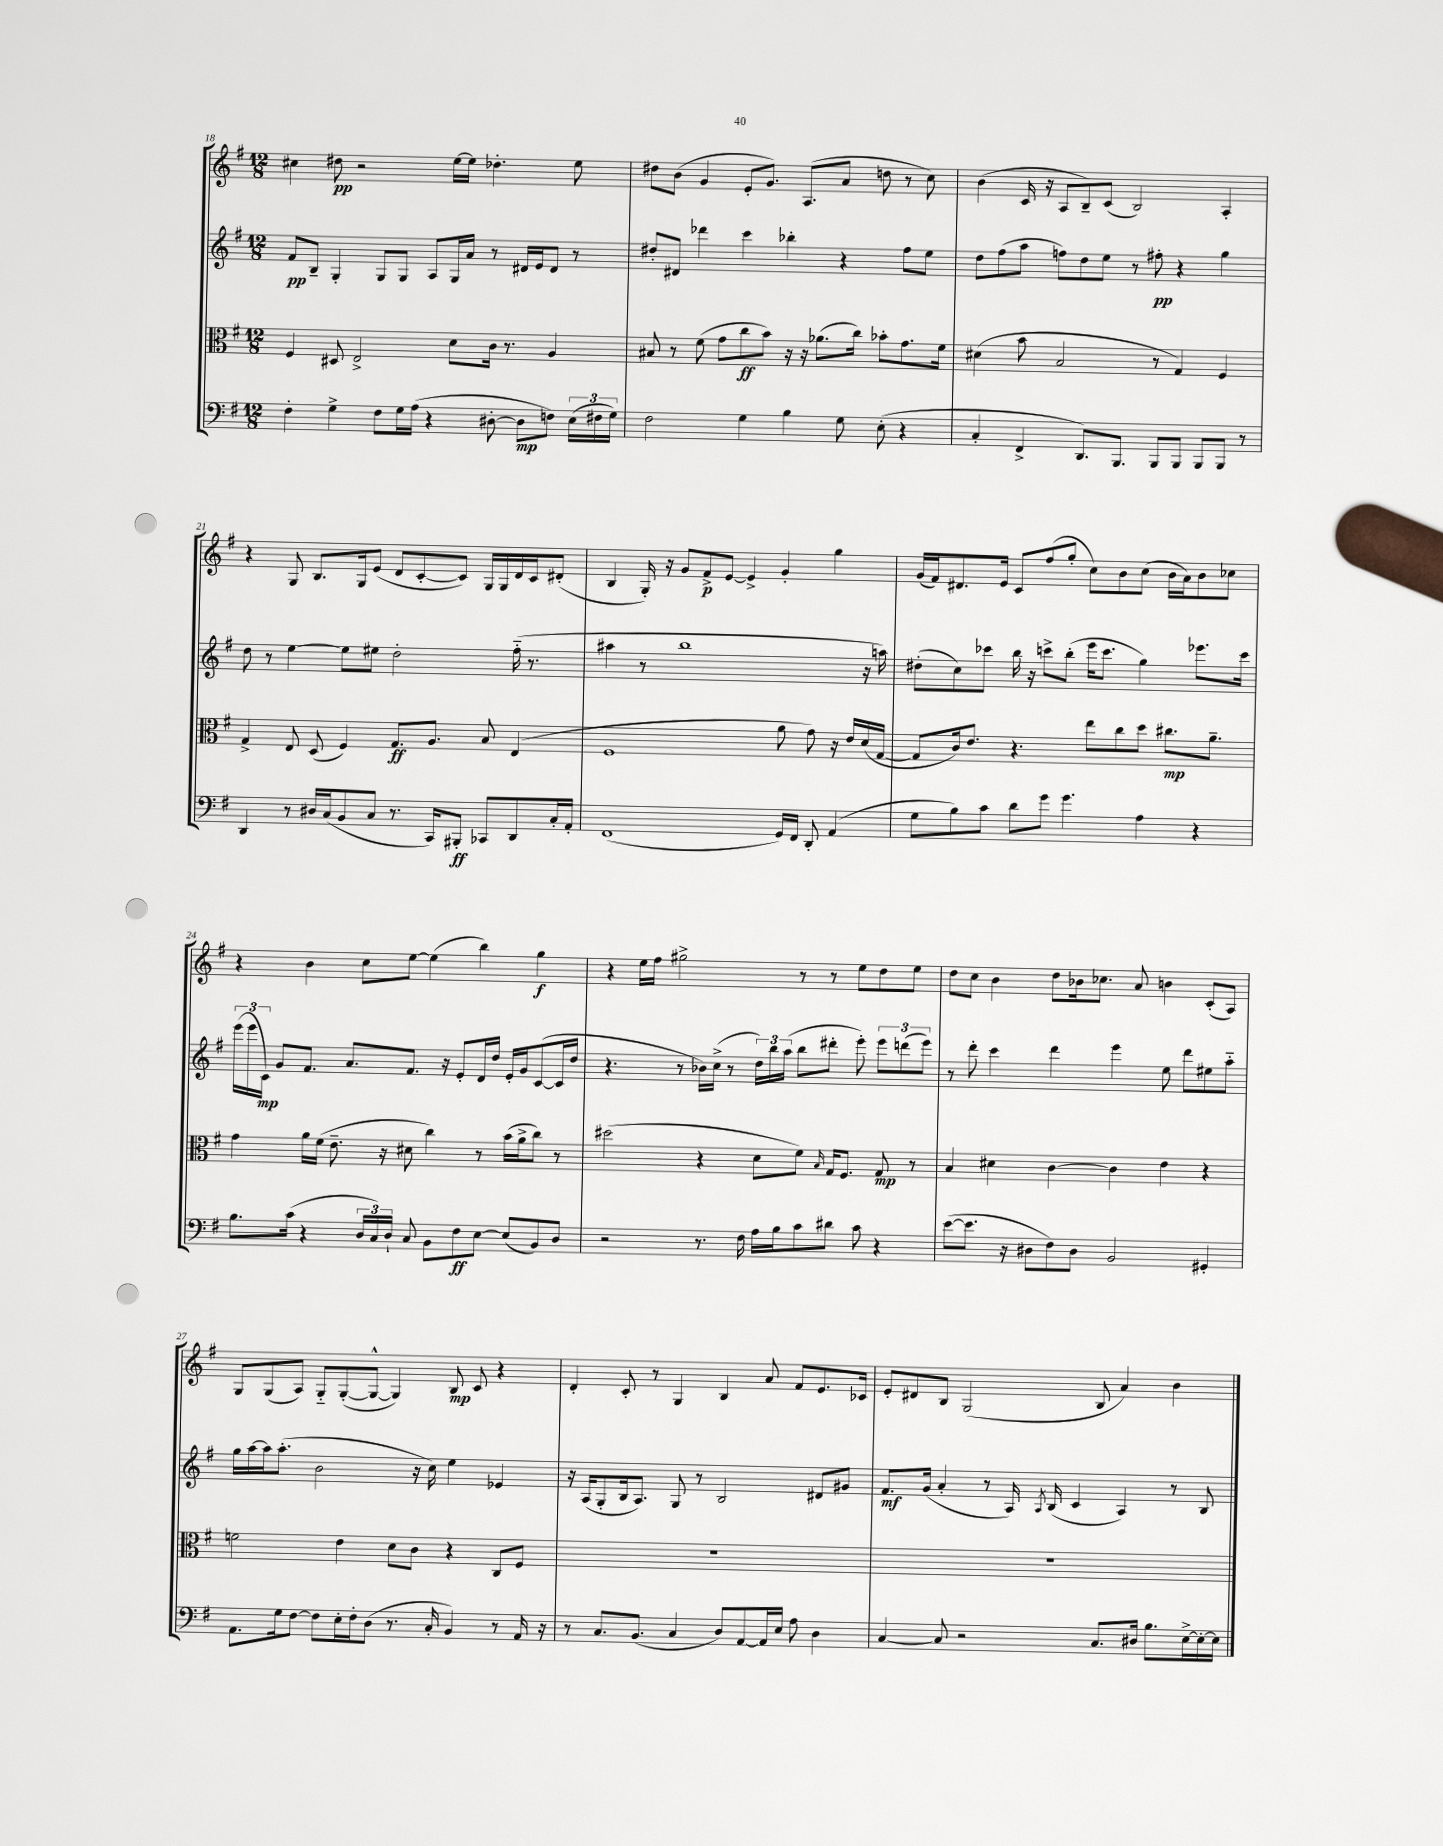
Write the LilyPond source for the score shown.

<<
\new StaffGroup <<
\new Staff = "s0" {
    \clef treble \key g \major \numericTimeSignature \time 12/8
    \autoBeamOff cis''4 dis''8\pp r2 e''16[~ e''16] des''4.-. e''8 |
    dis''8[ b'8]( g'4 e'8[-. g'8.]) a8.[( a'8] d''8 r8 c''8) |
    b'4( c'16 r16 a8[ b8--) c'8]( b2) a4-. |
    r4 g8 b8.[ g16 e'8]( d'8[ c'8~-. c'8]) g16[ g16 d'16 c'16 dis'8]-.( |
    b4 g16-.) r16 g'8[ fis'8->\p e'8]~ e'4-> g'4-. g''4 |
    g'16[( fis'16) dis'8. e'16] c'8[ fis''8( g''8]-. c''8[) b'8 c''8]( b'16[ a'16) b'8 ces''8] |
    r4 b'4 c''8[ e''8]~ e''4( b''4) g''4\f |
    r4 e''16[ fis''16] gis''2-> r8 r8 e''8[ d''8 e''8] |
    d''8[ c''8] b'4 d''8[ bes'16 ces''8.] a'8 b'4 c'8[-.( a8]) |
    g8[ g8( a8]) g8[-_ g8~-.( g8]~-^ g4) b8\mp c'8 r4 |
    d'4-. c'8-. r8 g4 b4 a'8 fis'8[ e'8. ces'16] |
    e'8[-. dis'8 b8] g2( b8 a'4) b'4 \bar "|." |
}
\new Staff = "s1" {
    \clef treble \key g \major \numericTimeSignature \time 12/8
    \autoBeamOff fis'8[\pp b8]-- g4-. g8[ g8] a8[ g16 a'16] r8 dis'16[ e'16 dis'8] r8 |
    dis''8[-. dis'8] des'''4 c'''4 bes''4-. r4 fis''8[ e''8] |
    d''8[ fis''8( a''8] f''8[) d''8 e''8] r8 fis''8-.\pp r4 g''4 |
    d''8 r8 e''4~ e''8[ eis''8] d''2-. fis''16-_( r8. |
    ais''4 r8 b''1 r16 a''16) |
    dis''8[-.( c''8) ces'''8] b''16 r16 c'''8[-> b''8]-.( e'''16[ c'''8.] g''4) ees'''8.[ c'''16] |
    \tuplet 3/2 { e'''16[( e'''16 c'16]\mp) } g'8[ fis'8.] a'8.[ fis'8.] r16 e'8[-. d'16 d''16] e'16[-. g'16 c'8~( c'16 d''16] |
    r4. r8 bes'16[) c''16]->( r8 \tuplet 3/2 { d''16[) b''16 a''16]( } b''8[ dis'''8]-. e'''8-.) \tuplet 3/2 { e'''8[ d'''8( e'''8]) } |
    r8 d'''8-. c'''4 d'''4 e'''4 e''8 d'''8[ eis''8 a''8]-_ |
    g''16[ a''16~ a''16 a''8.]-.( b'2 r16 c''16) e''4 ees'4 |
    r16 a16[( g8-. b16 a8.]) g8 r8 b2 dis'8[ gis'8] |
    fis'8.[\mf g'16]( a'4-. r8 a16) \acciaccatura { a8 } b16( c'4 a4) r8 b8 \bar "|." |
}
\new Staff = "s2" {
    \clef alto \key g \major \numericTimeSignature \time 12/8
    \autoBeamOff fis4 dis8 e2-> d'8[ c'16] r8. a4 |
    bis8 r8 fis'8( g'8[ c''8\ff b'8]) r16 r16 aes'8.[( c''16]) bes'8[-. g'8. fis'16] |
    dis'4( b'8 b2 r8 g4) fis4 |
    g4-> e8 d8( fis4) g8.[\ff a8.] b8 e4( |
    fis1 a'8 g'8) r16 e'16[ d'16( g16]~ |
    g8[ c'16) e'8.] r4. e''8[ c''8 d''8] cis''8.[\mp a'8.]-- |
    g'4 a'16[ fis'16]( e'8.-- r16 dis'8 c''4) r8 b'16[( a'16-> c''8]) r8 |
    dis''2( r4 d'8[ fis'8]) \grace { b16 } g16[ fis8.] g8\mp r8 |
    b4 dis'4 c'4~ c'4 e'4 r4 |
    f'2 e'4 d'8[ c'8] r4 c8[ fis8] |
    R1. |
    R1. \bar "|." |
}
\new Staff = "s3" {
    \clef bass \key g \major \numericTimeSignature \time 12/8
    \autoBeamOff fis4-. g4-> fis8[ g16 a16]( r4 dis8~-. dis8[\mp f8]) \tuplet 3/2 { e16[( fis16 g16]) } |
    fis2 g4 b4 g8 e8-.( r4 |
    c4-. fis,4-> d,8.[) b,,8.] b,,8[ b,,8] b,,8[ b,,8] r8 |
    d,4 r8 dis16[ c16( b,8 c8] r8. c,16[) bis,,8]-.\ff ces,8[ d,8 c16-. a,16]-. |
    fis,1( g,16[) fis,16] d,8-. a,4( |
    g8[ b8) c'8] d'8[ g'8] g'4. a4 r4 |
    b8.[ c'16]( r4 \tuplet 3/2 { d16[ c16) d16]-! } c8 b,8[ fis8\ff e8]~ e8[( b,8) d8] |
    r2 r8. fis16 a16[ b16 c'8 dis'8] c'8 r4 |
    e'8[~( e'8.] r16 dis8[ fis8) dis8] b,2 gis,4-. |
    a,8.[ g16 fis8]~ fis8[ e16-. fis16-. d8]( r8. c16-. b,4) r8 a,16 r16 |
    r8 c8.[ b,8.]( c4 d8[) a,8~ a,16 e16] a8 d4 |
    c4~ c8 r2 c8.[ dis16] b8.[ e16~-> e16~-. e16] \bar "|." |
}
>>
>>
\layout { \context { \Score currentBarNumber = #18 } }
